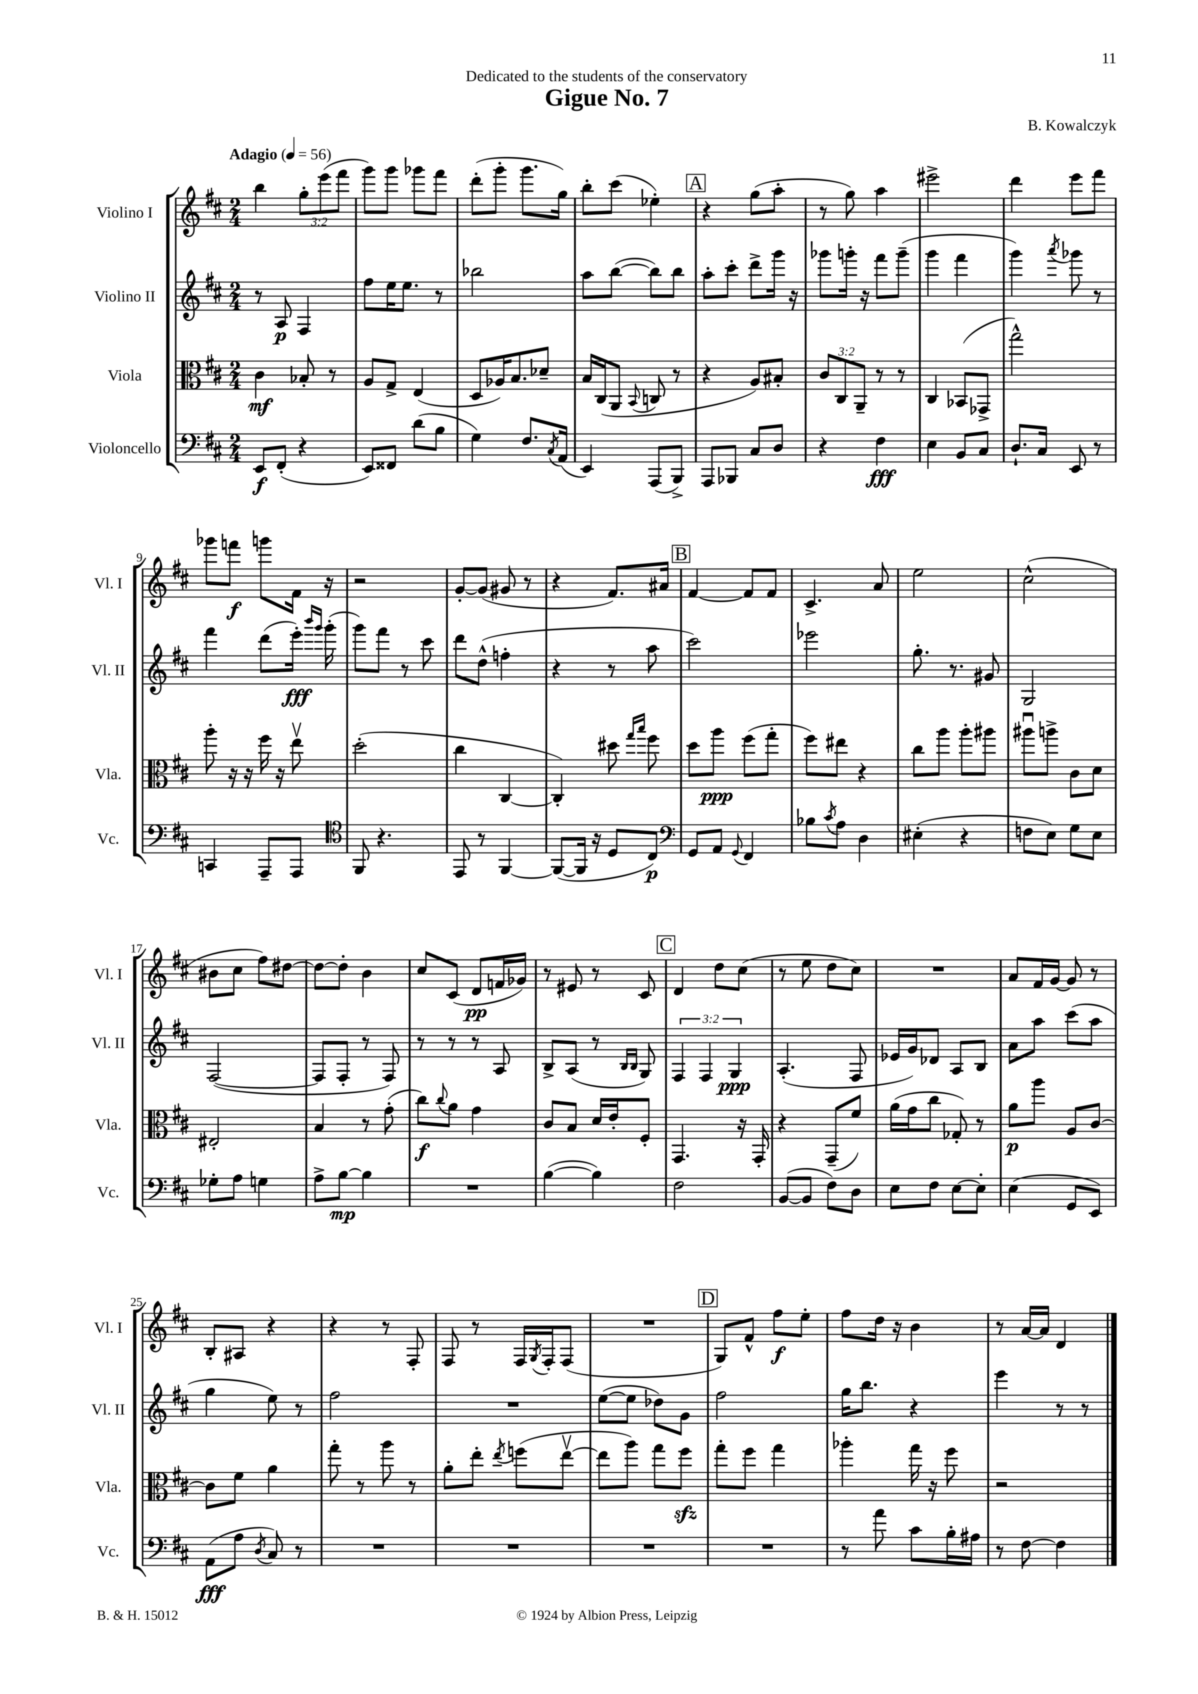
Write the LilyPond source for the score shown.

\header { title = "Gigue No. 7" composer = "B. Kowalczyk" dedication = "Dedicated to the students of the conservatory" }
<<
\new StaffGroup <<
\new Staff = "s0" \with { instrumentName = "Violino I" shortInstrumentName = "Vl. I" } {
    \clef treble \key d \major \numericTimeSignature \time 2/4 \override Staff.TupletNumber.text = #tuplet-number::calc-fraction-text \tempo "Adagio" 4 = 56
    b''4 \tuplet 3/2 { g''8-. e'''8( fis'''8 } |
    g'''8) g'''8 ges'''8 fis'''8 |
    d'''8-.( g'''8-. g'''8. g''16) |
    b''8-. cis'''8( ees''4-.) |
    \mark \markup { \box "A" } r4 g''8( a''8-. |
    r8 g''8) a''4 |
    eis'''2-> |
    d'''4 e'''8 fis'''8 |
    ges'''8 f'''8\f g'''8 fis'16 r16 |
    r2 |
    g'8~-. g'8( gis'8 r8 |
    r4 fis'8.) ais'16 |
    \mark \markup { \box "B" } fis'4~ fis'8 fis'8 |
    cis'4.-> a'8 |
    e''2 |
    cis''2-^( |
    bis'8 cis''8 fis''8) dis''8~ |
    dis''8~ dis''8-. b'4 |
    cis''8 cis'8( d'8\pp f'16 ges'16) |
    r8 eis'8 r8 cis'8 |
    \mark \markup { \box "C" } d'4 d''8 cis''8( |
    r8 e''8 d''8 cis''8) |
    R2 |
    a'8 fis'16 g'16~ g'8 r8 |
    b8-. ais8 r4 |
    r4 r8 fis8-. |
    fis8 r8 fis16 \acciaccatura { g8 } fis16-. fis8( |
    R2 |
    \mark \markup { \box "D" } g8) fis'8-^ fis''8\f e''8-. |
    fis''8 d''16 r16 b'4 |
    r8 a'16~ a'16 d'4 \bar "|." |
}
\new Staff = "s1" \with { instrumentName = "Violino II" shortInstrumentName = "Vl. II" } {
    \clef treble \key d \major \numericTimeSignature \time 2/4 \override Staff.TupletNumber.text = #tuplet-number::calc-fraction-text
    r8 a8\p fis4 |
    fis''8 e''16 e''8. r8 |
    bes''2 |
    a''8 b''8~( b''8) b''8 |
    \mark \markup { \box "A" } a''8-. cis'''8-. d'''8-> g'''16 r16 |
    ges'''8 g'''16-. r16 fis'''8 g'''8--( |
    g'''4 fis'''4 |
    g'''4) \acciaccatura { a'''8 } ges'''8 r8 |
    fis'''4 d'''8( e'''16-.\fff) \grace { b'''16 g'''16 } g'''16-.( |
    g'''8) fis'''8 r8 cis'''8 |
    d'''8 d''8-^( f''4-. |
    r4 r8 a''8 |
    \mark \markup { \box "B" } cis'''2) |
    ees'''2 |
    g''8.-. r8. gis'8 |
    g2 |
    fis2~( |
    fis8 fis8-. r8 fis8) |
    r8 r8 r8 a8 |
    b8-> a8( r8 \grace { b16 b16 } g8) |
    \mark \markup { \box "C" } \tuplet 3/2 { fis4 fis4 g4\ppp } |
    a4.-.( fis8 |
    ees'16 g'16) des'8 a8 b8 |
    a'8 a''8 cis'''8( a''8 |
    g''4 e''8) r8 |
    fis''2 |
    R2 |
    e''8~( e''8 des''8) g'8 |
    \mark \markup { \box "D" } fis''2 |
    g''16 b''8. r4 |
    e'''4 r8 r8 \bar "|." |
}
\new Staff = "s2" \with { instrumentName = "Viola" shortInstrumentName = "Vla." } {
    \clef alto \key d \major \numericTimeSignature \time 2/4 \override Staff.TupletNumber.text = #tuplet-number::calc-fraction-text
    cis'4\mf bes8-. r8 |
    a8 g8-> e4( |
    d8 aes16) b8. des'8-- |
    b16 cis16( a,8 \appoggiatura { b,8 } c8 r8 |
    \mark \markup { \box "A" } r4 a8) bis8-. |
    \tuplet 3/2 { cis'8 cis8 a,8-- } r8 r8 |
    cis4 bes,8( ges,8-> |
    g''2-^) |
    a''8-. r16 r16 fis''16 r16 e''8\upbow |
    d''2-.( |
    cis''4 cis4~ |
    cis4-.) dis''8 \grace { g''16 b''16 } fis''8 |
    \mark \markup { \box "B" } d''8 a''8\ppp fis''8( g''8-. |
    fis''8) eis''8 r4 |
    cis''8 a''8 a''8-. ais''8 |
    ais''8\downbow a''8-> cis'8 d'8 |
    eis2-. |
    b4 r8 g'8-.( |
    cis''8\f) \appoggiatura { cis''8 } a'8 g'4 |
    cis'8 b8 d'16 e'16-. fis8-. |
    \mark \markup { \box "C" } g,4. r16 g,16-. |
    r4 g,8--( fis'8) |
    a'16( g'16 cis''8 ges8-.) r8 |
    a'8\p a''8 a8 cis'8~ |
    cis'8 fis'8 a'4 |
    g''8-. r8 a''8 r8 |
    a'8-. e''8-. \acciaccatura { e''8 } f''8( e''8~\upbow |
    e''8 a''8) g''8 fis''8\sfz |
    \mark \markup { \box "D" } g''8-. fis''8 g''4 |
    aes''4-. g''16 r16 fis''8 |
    r2 \bar "|." |
}
\new Staff = "s3" \with { instrumentName = "Violoncello" shortInstrumentName = "Vc." } {
    \clef bass \key d \major \numericTimeSignature \time 2/4
    e,8\f fis,8-.( r4 |
    e,8) fisis,8 d'8( b8 |
    g4) fis8. \acciaccatura { cis8 } a,16( |
    e,4) a,,8( b,,8->) |
    \mark \markup { \box "A" } a,,8 bes,,8 cis8 d8 |
    r4 fis4\fff |
    e4 b,8 cis8 |
    d8.-! cis16 e,8 r8 |
    c,4 a,,8-- a,,8 |
    \clef tenor fis,8 r4. |
    e,8 r8 fis,4~ |
    fis,8~( fis,16 r16 d8 cis8\p) |
    \mark \markup { \box "B" } \clef bass g,8 a,8 \appoggiatura { g,8 } fis,4 |
    bes8 \acciaccatura { cis'8 } a8 d4 |
    eis4-.( r4 |
    f8 e8) g8 e8 |
    ges8-. a8 g4 |
    a8-> b8~\mp b4 |
    R2 |
    b4~( b4) |
    \mark \markup { \box "C" } fis2 |
    b,8~( b,8 fis8) d8 |
    e8 fis8 e8~ e8-. |
    e4( g,8 e,8) |
    a,8\fff( a8 \acciaccatura { d8 } cis8) r8 |
    R2 |
    R2 |
    R2 |
    \mark \markup { \box "D" } R2 |
    r8 a'8 cis'8 b16-. ais16 |
    r8 fis8~ fis4 \bar "|." |
}
>>
>>
